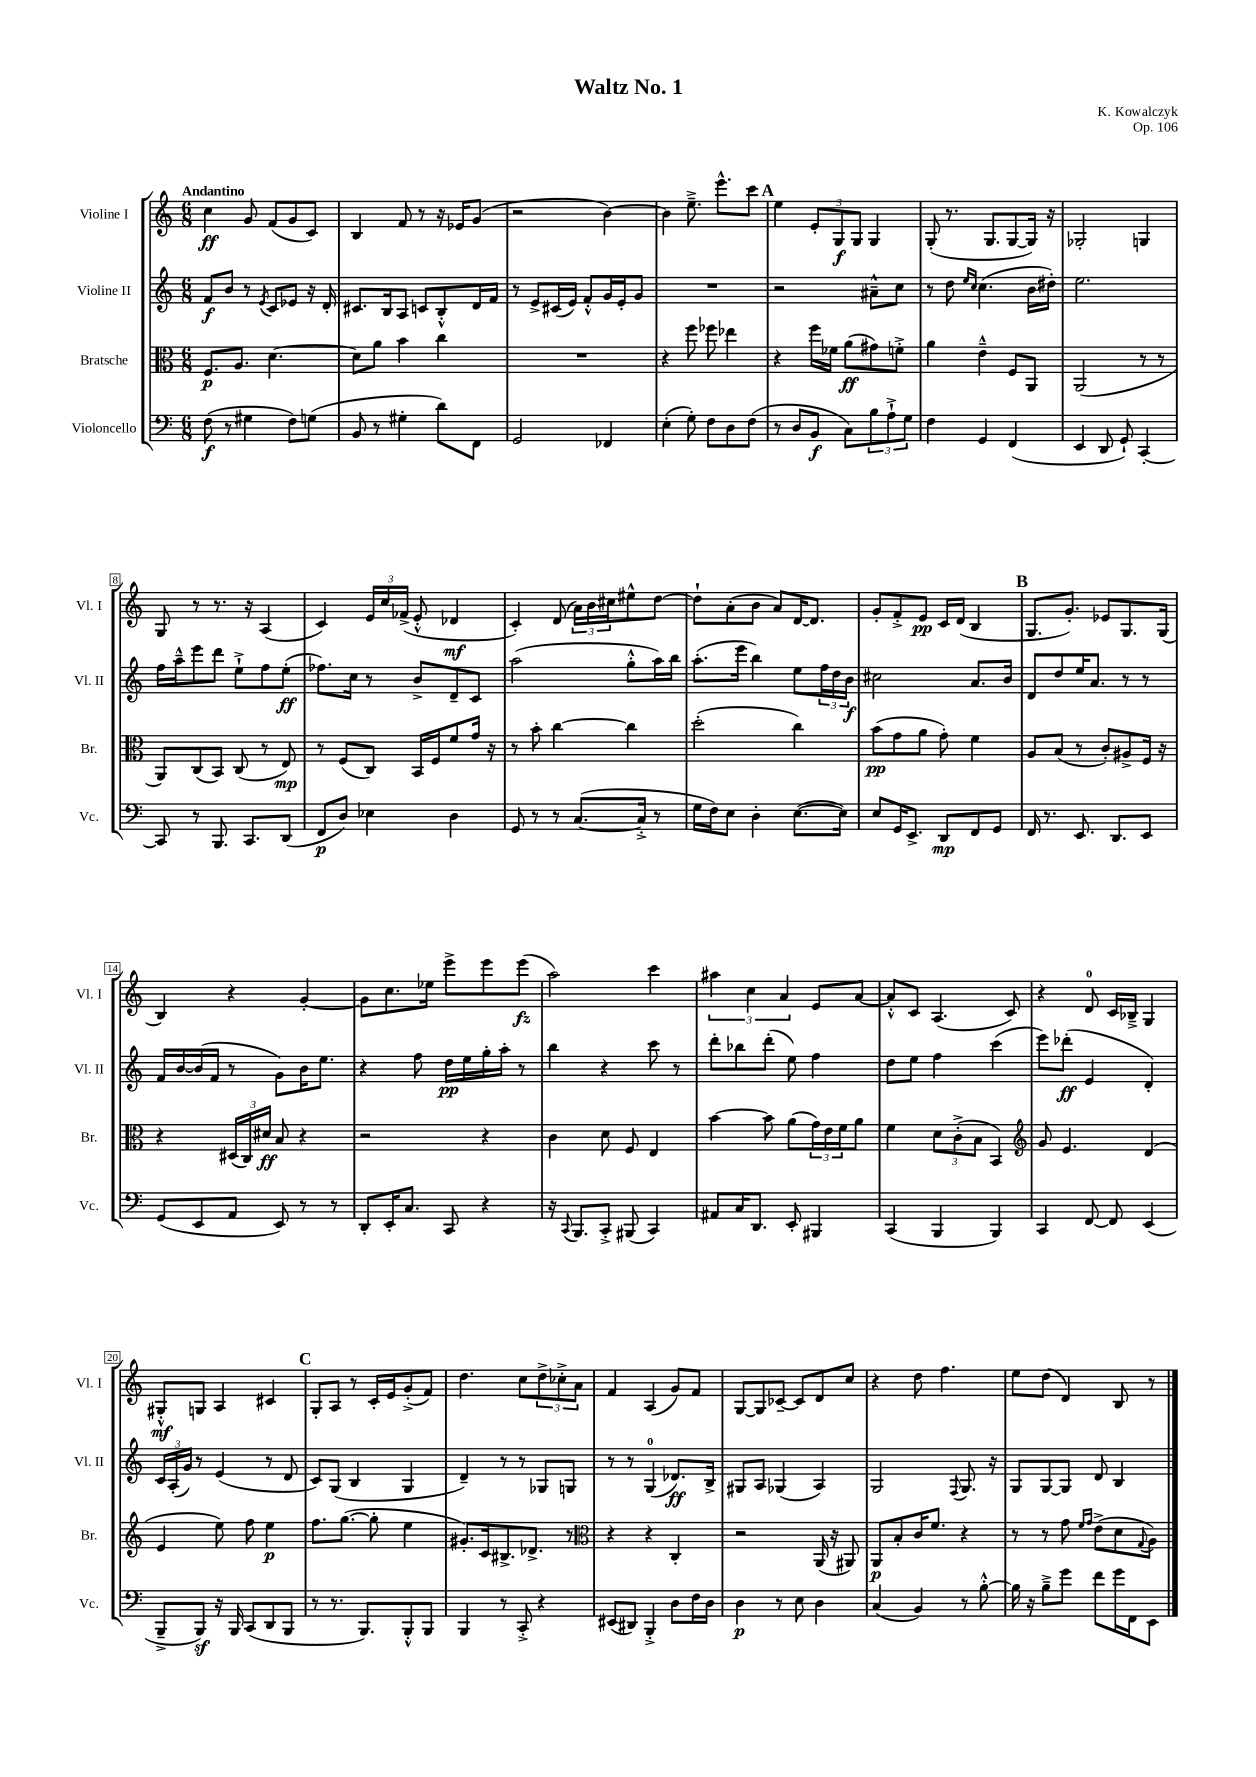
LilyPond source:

\header { title = "Waltz No. 1" composer = "K. Kowalczyk" opus = "Op. 106" }
<<
\new StaffGroup <<
\new Staff = "s0" \with { instrumentName = "Violine I" shortInstrumentName = "Vl. I" } {
    \clef treble \key c \major \numericTimeSignature \time 6/8 \tempo "Andantino"
    c''4\ff g'8 f'8( g'8 c'8) |
    b4 f'8 r8 r16 ees'16 g'8( |
    r2 b'4~) |
    b'4 e''8.---> e'''8.-^ c'''8 |
    \mark \markup { \bold "A" } e''4 \tuplet 3/2 { e'8-. g8\f g8 } g4 |
    g8-.( r8. g8. g8~ g16) r16 |
    ges2-. g4 |
    g8 r8 r8. r16 a4( |
    c'4) \tuplet 3/2 { e'16 c''16 fes'16->( } e'8-.-^ des'4\mf |
    c'4-.) d'8( \tuplet 3/2 { a'16) b'16 cis''16 } eis''8-^ d''8~ |
    d''8-! a'8-.( b'8 a'8) d'16~ d'8. |
    g'8-. f'8-.-> e'8\pp c'16 d'16( b4 |
    \mark \markup { \bold "B" } g8. g'8.-.) ees'8 g8. g16( |
    b4) r4 g'4~-. |
    g'8 c''8. ees''16 e'''8-> e'''8 e'''8\fz( |
    a''2) c'''4 |
    \tuplet 3/2 { ais''4 c''4 a'4 } e'8 a'8~ |
    a'8-.-^ c'8 a4.( c'8) |
    r4 d'8-0 c'16 bes16---> g4 |
    gis8-.-^\mf g8 a4 cis'4 |
    \mark \markup { \bold "C" } g8-. a8 r8 c'16-. e'16 g'8-.->( f'8) |
    d''4. c''8 \tuplet 3/2 { d''8-> ces''8-.-> a'8 } |
    f'4 a4( g'8) f'8 |
    g8~ g8 ces'8~-- ces'8 d'8 c''8 |
    r4 d''8 f''4. |
    e''8 d''8( d'4) b8 r8 \bar "|." |
}
\new Staff = "s1" \with { instrumentName = "Violine II" shortInstrumentName = "Vl. II" } {
    \clef treble \key c \major \numericTimeSignature \time 6/8
    f'8\f b'8 r8 \acciaccatura { e'8 } c'8 ees'8 r16 d'16-. |
    cis'8. b16 a8 c'8 b8-.-^ d'16 f'16 |
    r8 e'8-> cis'16( e'16) f'8-.-^ g'16 e'16-. g'8 |
    R2. |
    \mark \markup { \bold "A" } r2 ais'8---^ c''8 |
    r8 d''8 \grace { e''16 c''16 } c''4.( b'16 dis''16-.) |
    e''2. |
    f''16 a''16---^ e'''8 d'''8 e''8-!-> f''8 e''8-.\ff( |
    fes''8.) c''16 r8 b'8-> d'8-- c'8 |
    a''2( g''8-.-^ a''16) b''16 |
    a''8.-.( e'''16 b''4) e''8 \tuplet 3/2 { f''16 d''16 b'16\f } |
    cis''2 a'8. b'16 |
    \mark \markup { \bold "B" } d'8 d''8 e''16 a'8. r8 r8 |
    f'16 b'16~ b'16( f'16 r8 g'8) b'16 e''8. |
    r4 f''8 d''16\pp e''16 g''16-. a''16-. r8 |
    b''4 r4 c'''8 r8 |
    d'''8-. bes''8 d'''8-.( e''8) f''4 |
    d''8 e''8 f''4 c'''4( |
    e'''8) des'''8-.\ff( e'4 d'4-.) |
    \tuplet 3/2 { c'16 a16-.( g'16) } r8 e'4( r8 d'8 |
    \mark \markup { \bold "C" } c'8) g8( b4 g4 |
    d'4--) r8 r8 ges8 g8 |
    r8 r8 g4-0( des'8.\ff) b16-> |
    gis8 a8 ges4( a4) |
    g2 \appoggiatura { f8 } g8. r16 |
    g8 g8~ g8 d'8 b4 \bar "|." |
}
\new Staff = "s2" \with { instrumentName = "Bratsche" shortInstrumentName = "Br." } {
    \clef alto \key c \major \numericTimeSignature \time 6/8
    f8.\p a8. d'4.~ |
    d'8 a'8 b'4 c''4 |
    R2. |
    r4 f''8 fes''8 ees''4 |
    \mark \markup { \bold "A" } r4 f''16 fes'16 a'8\ff( gis'8) f'8-.-> |
    a'4 e'4---^ f8 a,8 |
    a,2( r8 r8 |
    a,8) c8( b,8) c8( r8 e8\mp) |
    r8 f8( c8) b,16 f16 f'8 g'16 r16 |
    r8 b'8-. c''4~ c''4 |
    d''2-.( c''4) |
    b'8\pp( g'8 a'8 g'8-.) f'4 |
    \mark \markup { \bold "B" } a8 b8( r8 c'8-.) ais8-> f16 r16 |
    r4 \tuplet 3/2 { dis16( c16) dis'16\ff } b8 r4 |
    r2 r4 |
    c'4 d'8 f8 e4 |
    b'4~ b'8 a'8( \tuplet 3/2 { g'16) e'16 f'16 } a'8 |
    f'4 \tuplet 3/2 { d'8 c'8-.->( b8 } b,4) |
    \clef treble g'8 e'4. d'4( |
    e'4 e''8) f''8 e''4\p |
    \mark \markup { \bold "C" } f''8. g''8.~( g''8-. e''4 |
    gis'8.-.) c'16 bis8.-> des'8.-> r8 |
    \clef alto r4 r4 c4-. |
    r2 a,16( r16 ais,8) |
    a,8\p b8-. c'16 f'8. r4 |
    r8 r8 g'8 \grace { f'16 g'16 } e'8->( d'8 \appoggiatura { g8 } a8) \bar "|." |
}
\new Staff = "s3" \with { instrumentName = "Violoncello" shortInstrumentName = "Vc." } {
    \clef bass \key c \major \numericTimeSignature \time 6/8
    f8\f( r8 gis4 f8) g8( |
    b,8 r8 gis4-. d'8) f,8 |
    g,2 fes,4 |
    e4-.( g8-.) f8 d8 f8( |
    \mark \markup { \bold "A" } r8 d8 b,8\f c8) \tuplet 3/2 { b8 a8-!-> g8 } |
    f4 g,4 f,4( |
    e,4 d,8 g,8-!) c,4~-. |
    c,8 r8 b,,8. c,8. d,8( |
    f,8\p d8) ees4 d4 |
    g,8 r8 r8 c8.~( c16-.-> r8 |
    g16 f16) e8 d4-. e8.~( e16) |
    e8 g,16 e,8.-> d,8\mp f,8 g,8 |
    \mark \markup { \bold "B" } f,16 r8. e,8. d,8. e,8 |
    g,8( e,8 a,8 e,8) r8 r8 |
    d,8-. e,16-. c8. c,8 r4 |
    r16 \appoggiatura { c,8 } b,,8. c,8-.-> bis,,8( c,4) |
    ais,8 c16 d,8. e,8-. bis,,4 |
    c,4( b,,4 b,,4) |
    c,4 f,8~ f,8 e,4( |
    b,,8---> b,,8\sf) r16 b,,16 c,8( d,8 b,,8 |
    \mark \markup { \bold "C" } r8 r8. b,,8.) b,,8-.-^ b,,8 |
    b,,4 r8 c,8-.-> r4 |
    eis,8( dis,8) b,,4-.-> d8 f16 d16 |
    d4\p r8 e8 d4 |
    c4( b,4) r8 b8~-.-^ |
    b16 r16 b8---> g'8 f'8 g'16 f,16 e,8 \bar "|." |
}
>>
>>
\layout { \context { \Score \override BarNumber.stencil = #(make-stencil-boxer 0.1 0.3 ly:text-interface::print) } }
